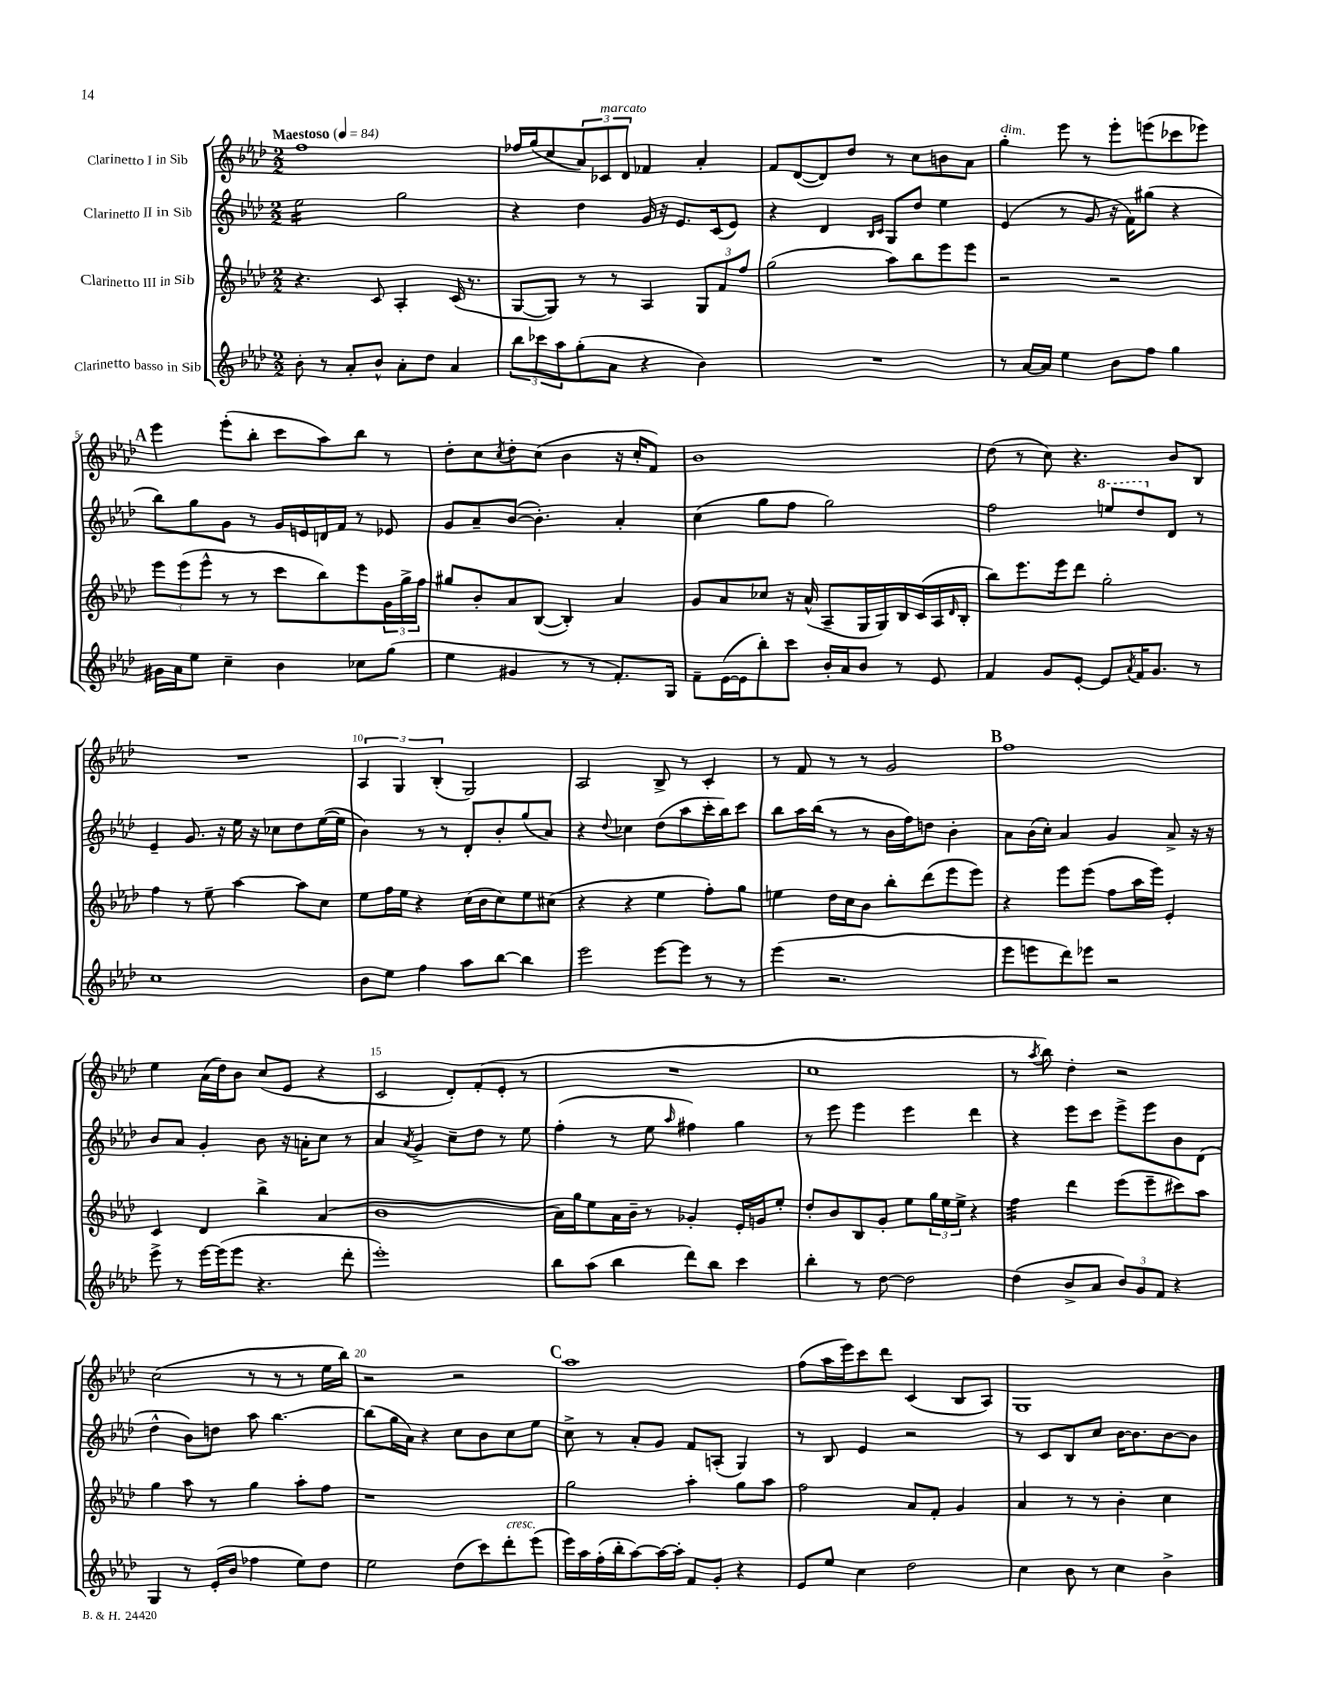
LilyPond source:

<<
\new StaffGroup <<
\new Staff = "s0" \with { instrumentName = "Clarinetto I in Sib" } {
    \clef treble \key aes \major \numericTimeSignature \time 2/2 \tempo "Maestoso" 4 = 84
    f''1 |
    fes''16 g''16( c''8 \tuplet 3/2 { aes'8) ces'8^\markup { \italic "marcato" } des'8 } fes'4 aes'4-. |
    f'8 des'8~( des'8) des''8 r8 c''8 b'8 aes'8 |
    g''4-.^\markup { \italic "dim." } ees'''8 r8 ees'''8-. e'''8( ces'''8 ees'''8) |
    \mark \markup { \bold "A" } ees'''4 ees'''8-.( bes''8-. c'''8 aes''8) bes''8 r8 |
    des''8-. c''8 \acciaccatura { c''8 } des''8-. c''8( bes'4 r16 c''16-. f'8) |
    bes'1 |
    des''8( r8 c''8) r4. bes'8 bes8 |
    R1 |
    \tuplet 3/2 { aes4 g4 bes4-.( } g2) |
    aes2 bes8-> r8 c'4-. |
    r8 f'8 r8 r8 g'2 |
    \mark \markup { \bold "B" } f''1 |
    ees''4 aes'16( des''16) bes'8 c''8( ees'8 r4 |
    c'2 des'8-.) f'8-.( ees'8-. r8 |
    R1 |
    c''1 |
    r8 \acciaccatura { aes''8 } bes''8) des''4-. r2 |
    c''2( r8 r8 r8 ees''16 bes''16) |
    r2 r2 |
    \mark \markup { \bold "C" } aes''1 |
    f''8( aes''16 ees'''16) c'''8 des'''8 c'4( bes8 aes8) |
    g1 \bar "|." |
}
\new Staff = "s1" \with { instrumentName = "Clarinetto II in Sib" } {
    \clef treble \key aes \major \numericTimeSignature \time 2/2
    ees''2:16 g''2 |
    r4 des''4 g'16 r16 ees'8. c'16( ees'8) |
    r4 des'4 \grace { bes16 c'16 } g8 des''8 ees''4 |
    ees'4( r8 g'8 r16 f'16) gis''8( r4 |
    \mark \markup { \bold "A" } bes''8) g''8 g'8 r8 g'16 e'16 d'16 f'16 r8 ees'8 |
    g'8 aes'8-- bes'8~( bes'4.-.) aes'4-. |
    c''4( g''8 f''8 g''2) |
    f''2 \ottava #1 e'''8 des'''8 \ottava #0 des'8 r8 |
    ees'4-- g'8. r16 ees''16 r16 ces''8 des''8 ees''16~( ees''16 |
    bes'4) r8 r8 des'8-. bes'8-. g''8( aes'8) |
    r4 \appoggiatura { des''8 } ces''4 des''8( aes''8 c'''16-. bes''16) c'''8 |
    bes''8 aes''16 bes''16( r8 r8 bes'16 f''16) d''8 bes'4-. |
    \mark \markup { \bold "B" } aes'8 bes'16( c''16-.) aes'4 g'4 aes'8-> r16 r16 |
    bes'8 aes'8 g'4-. bes'8 r16 a'16-. c''8 r8 |
    aes'4 \acciaccatura { aes'8 } g'4-> c''8-- des''8 r8 ees''8 |
    f''4-.( r8 ees''8 \grace { aes''16 } fis''4) g''4 |
    r8 ees'''8 ees'''4 ees'''4 des'''4 |
    r4 ees'''8 c'''8 ees'''8-> ees'''8 bes'8 des'8( |
    des''4-^ bes'8) d''8 aes''8 bes''4.~ |
    bes''8( g''16 aes'16) r4 c''8 bes'8 c''8 ees''8 |
    \mark \markup { \bold "C" } c''8-> r8 aes'8-. g'8 f'8 a8-.( g4) |
    r8 bes8 ees'4 r2 |
    r8 c'8 bes8 c''8 bes'16~ bes'8. bes'8~ bes'8 \bar "|." |
}
\new Staff = "s2" \with { instrumentName = "Clarinetto III in Sib" } {
    \clef treble \key aes \major \numericTimeSignature \time 2/2
    r4. c'8 aes4-. c'16( r8. |
    g8~ g8) r8 r8 aes4 \tuplet 3/2 { g8 f'8 f''8 } |
    g''2( aes''8) bes''8 ees'''8 ees'''8 |
    r2 r2 |
    \mark \markup { \bold "A" } \tuplet 3/2 { ees'''8 ees'''8( ees'''8-^ } r8 r8 c'''8 bes''8) ees'''8 \tuplet 3/2 { g'16 g''16-> f''16 } |
    gis''8 bes'8-. aes'8 bes8~( bes4-.) aes'4 |
    g'8 aes'8 ces''8 r16 aes'16-^( aes8-- g16 g16) bes16 c'16( aes16 \grace { des'16 } bes16-. |
    bes''8) ees'''8. ees'''16 des'''8 g''2-. |
    f''4 r8 ees''8-- aes''4~ aes''8 c''8 |
    ees''8 f''16 ees''16 r4 c''16( bes'16 c''8) ees''8 cis''8( |
    r4 r4 ees''4 f''8-.) g''8 |
    e''4 des''16 c''16 bes'8 bes''8-. des'''8( ees'''8 ees'''8) |
    \mark \markup { \bold "B" } r4 ees'''8 ees'''8( f''8 aes''16 ees'''16) ees'4-. |
    c'4 des'4 bes''4-> aes'4( |
    bes'1 |
    aes'16) g''16 ees''8 aes'16 bes'16-- r8 ges'4-. ees'16-. g'16 ees''8-. |
    des''8-. bes'8 bes8 g'8-. ees''8 \tuplet 3/2 { g''16 ees''16 ees''16-> } r4 |
    f''4:32 des'''4 ees'''8( ees'''8-- cis'''8) aes''8 |
    g''4 aes''8 r8 g''4 aes''8-. f''8 |
    r1 |
    \mark \markup { \bold "C" } g''2 aes''4-. g''8 aes''8 |
    f''2 aes'8 f'8-. g'4 |
    aes'4 r8 r8 bes'4-. c''4 \bar "|." |
}
\new Staff = "s3" \with { instrumentName = "Clarinetto basso in Sib" } {
    \clef treble \key aes \major \numericTimeSignature \time 2/2
    bes'8-. r8 aes'8-. bes'8-^ aes'8-. des''8 aes'4 |
    \tuplet 3/2 { bes''8 ces'''8 aes''8 } g''8-.( aes'8 r4 bes'4) |
    R1 |
    r8 aes'16~ aes'16 ees''4 bes'8 f''8 g''4 |
    \mark \markup { \bold "A" } gis'16 aes'16 ees''8 c''4-- bes'4 ces''8 g''8( |
    ees''4 gis'4 r8 r8 f'8.-.) g16 |
    f'8-- ees'16~( ees'16 bes''8-.) c'''8 bes'16-. aes'16 bes'8 r8 ees'8 |
    f'4 g'8 ees'8~-. ees'8 \acciaccatura { aes'8 } f'16 g'8. r8 |
    c''1 |
    bes'8 ees''8 f''4 aes''8 bes''8~ bes''4 |
    ees'''2 ees'''8~ ees'''8 r8 r8 |
    ees'''4( r2. |
    \mark \markup { \bold "B" } ees'''8 e'''8 des'''8) ees'''8 r2 |
    ees'''8-> r8 ees'''16~ ees'''16( ees'''8 r4. des'''8-. |
    ees'''1-.) |
    bes''8 aes''8( bes''4 des'''8) bes''8 c'''4 |
    bes''4-. r8 des''8~ des''2 |
    des''4( bes'8-> aes'8 \tuplet 3/2 { bes'8) g'8 f'8 } r4 |
    g4 r8 ees'16-.( bes'16 fes''4 ees''8) des''8 |
    ees''2 des''8( c'''8) des'''8-.^\markup { \italic "cresc." } ees'''8( |
    \mark \markup { \bold "C" } ees'''16) aes''16 f''16-.( bes''16-. aes''8~) aes''16~ aes''16-. f'8 g'8-. r4 |
    ees'8 ees''8 c''4 des''2 |
    c''4 bes'8 r8 c''4 bes'4-> \bar "|." |
}
>>
>>
\layout { \context { \Score \override BarNumber.break-visibility = ##(#f #t #t) barNumberVisibility = #(every-nth-bar-number-visible 5) } }
